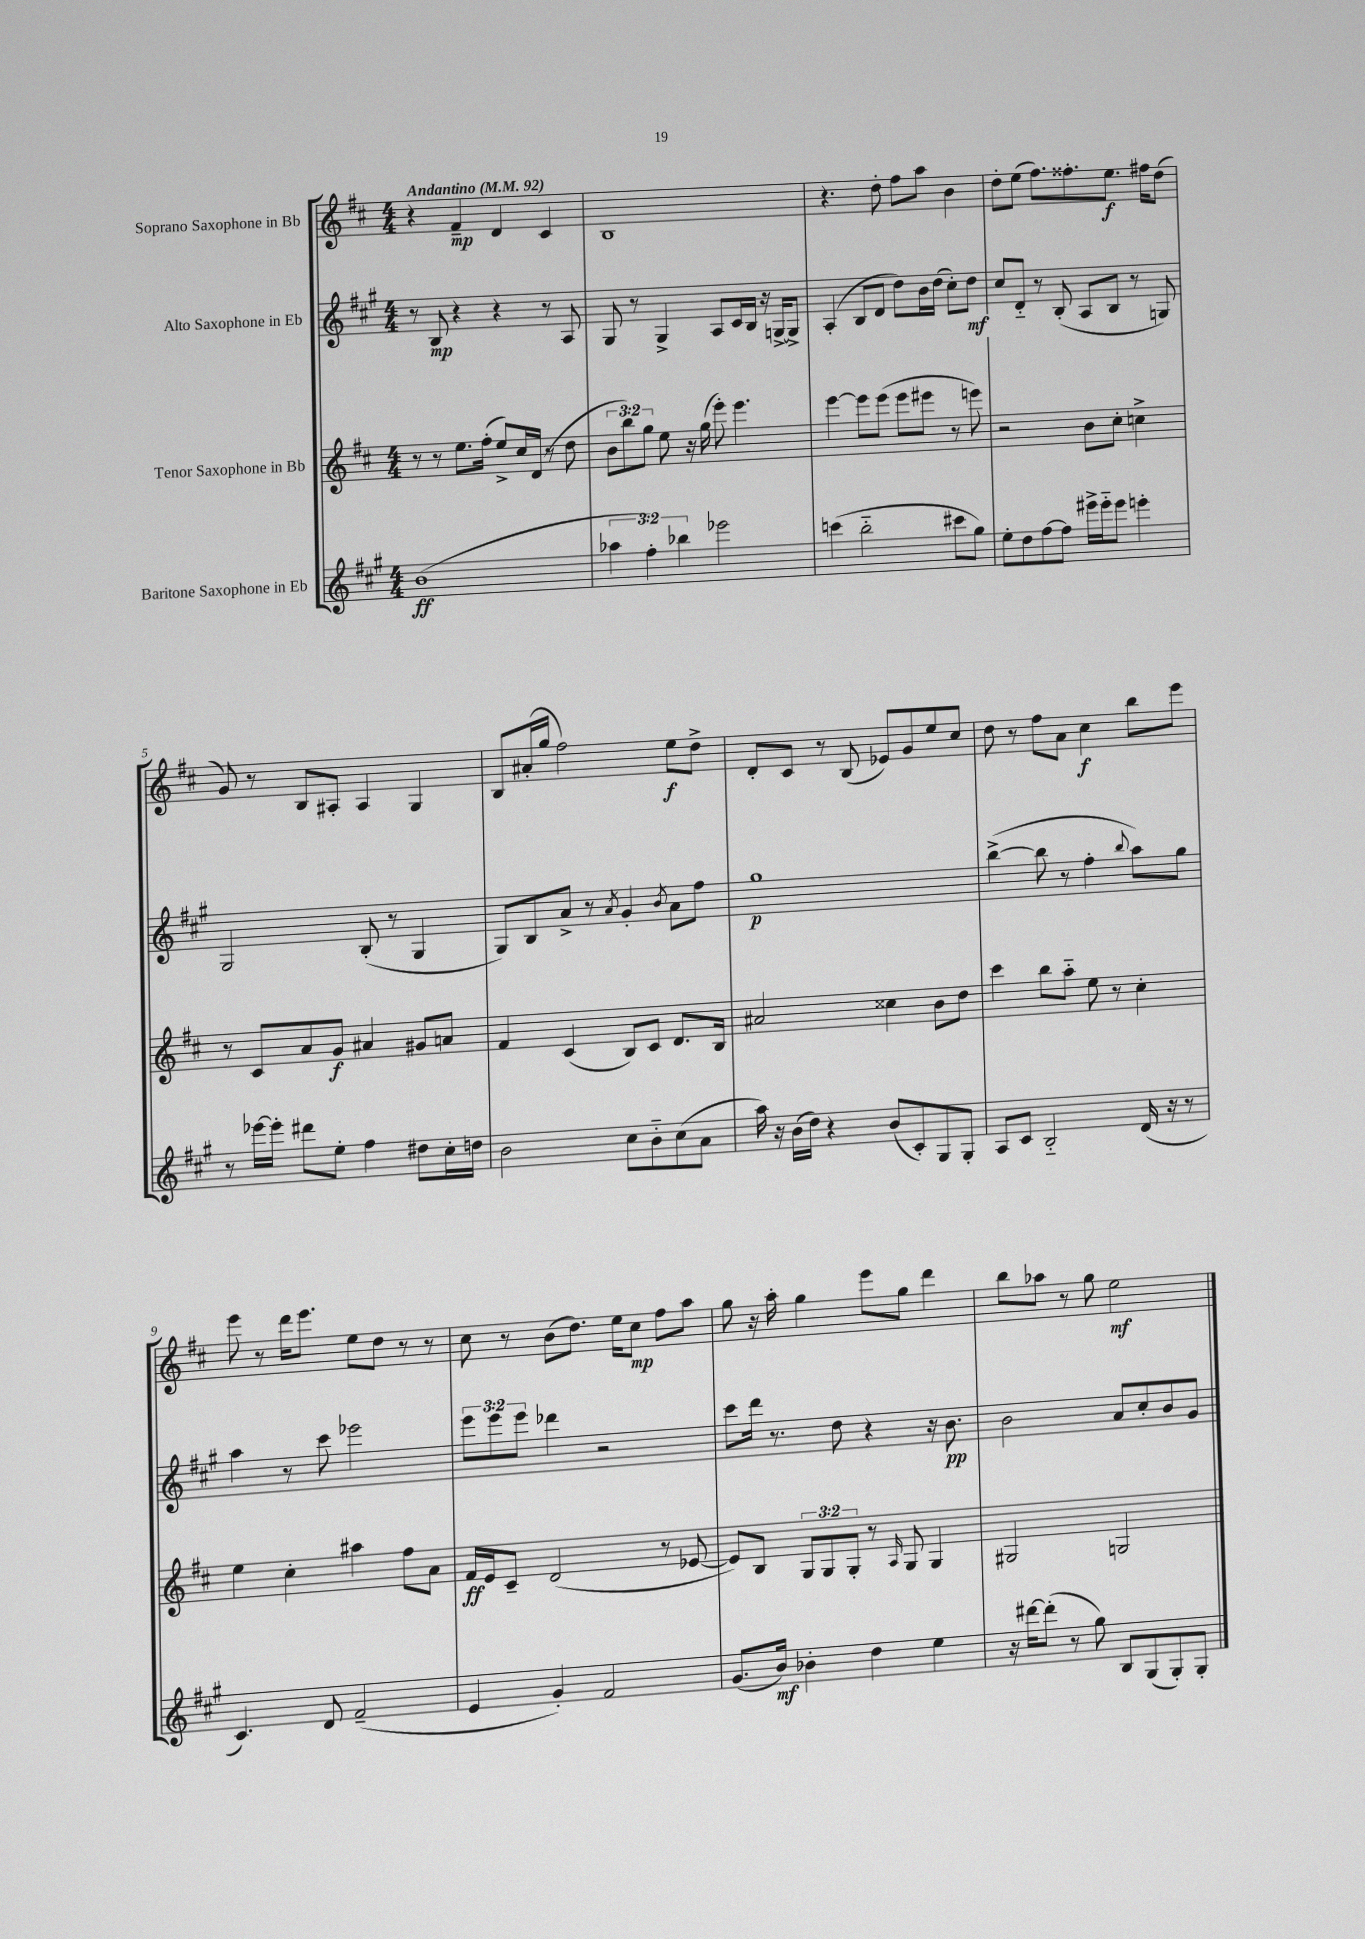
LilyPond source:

<<
\new StaffGroup <<
\new Staff = "s0" \with { instrumentName = "Soprano Saxophone in Bb" } {
    \clef treble \key d \major \numericTimeSignature \time 4/4 \tempo "Andantino" 4 = 92
    r4 fis'4--\mp d'4 cis'4 |
    b1 |
    r4. d''8-. fis''8 a''8 b'4 |
    d''8-. e''8( fis''8.) fisis''8.-. e''8.\f fis''16 d''8( |
    g'8) r8 b8 ais8-. ais4 g4 |
    b8 ais'16-.( g''16 fis''2) e''8\f d''8-> |
    d'8-. cis'8 r8 b8( ees'8) g'8 e''8 cis''8 |
    d''8 r8 fis''8 a'8 cis''4\f b''8 e'''8 |
    e'''8 r8 d'''16 e'''8. e''8 d''8 r8 r8 |
    cis''8 r8 b'8( d''8.) e''16 cis''8\mp fis''8 a''8 |
    g''8 r16 a''16-. g''4 e'''8 g''8 d'''4 |
    b''8 aes''8 r8 g''8 e''2\mf \bar "|." |
}
\new Staff = "s1" \with { instrumentName = "Alto Saxophone in Eb" } {
    \clef treble \key a \major \numericTimeSignature \time 4/4 \override Staff.TupletNumber.text = #tuplet-number::calc-fraction-text
    r8 b8\mp r4 r4 r8 a8 |
    gis8 r8 gis4-> a8 cis'16 b16 r16 g16~-> g8-> |
    a4-.( b8 d'8 d''8) b'16 d''16( cis''8-.) d''8\mf |
    cis''8 d'8-_ r8 b8-.( a8 b8 r8 g8) |
    gis2 b8-.( r8 gis4 |
    gis8) b8 a'8-> r8 \acciaccatura { a'8 } gis'4-. \acciaccatura { b'8 } a'8 fis''8 |
    gis''1\p |
    b''4~->( b''8 r8 fis''4-. \appoggiatura { b''8 } a''8) gis''8 |
    a''4 r8 cis'''8 ees'''2 |
    \tuplet 3/2 { e'''8 e'''8 e'''8 } des'''4 r2 |
    cis'''8 d'''16 r8. d''8 r4 r16 b'8.\pp |
    b'2 a'8 cis''8-. b'8 gis'8 \bar "|." |
}
\new Staff = "s2" \with { instrumentName = "Tenor Saxophone in Bb" } {
    \clef treble \key d \major \numericTimeSignature \time 4/4 \override Staff.TupletNumber.text = #tuplet-number::calc-fraction-text
    r8 r8 e''8. fis''16-.( e''8->) cis''16 d'16( r8 d''8 |
    \tuplet 3/2 { b'8 b''8) g''8 } e''8 r16 g''16( e'''8-.) e'''4. |
    e'''4~ e'''8 e'''8( e'''8 eis'''8 r8 e'''8) |
    r2 b'8 cis''8-. c''4-> |
    r8 cis'8 a'8 g'8\f ais'4 gis'8 a'8 |
    fis'4 cis'4( b8) cis'8 d'8. b16 |
    ais'2 cisis''4 b'8 d''8 |
    cis'''4 b''8 a''8-_ e''8 r8 cis''4-. |
    e''4 cis''4-. ais''4 fis''8 a'8 |
    fis'16\ff e'16 cis'8-- d'2( r8 ees'8~ |
    ees'8) b8 \tuplet 3/2 { g8 g8 g8-. } r8 \grace { a16 } g8 g4 |
    gis2 g2 \bar "|." |
}
\new Staff = "s3" \with { instrumentName = "Baritone Saxophone in Eb" } {
    \clef treble \key a \major \numericTimeSignature \time 4/4 \override Staff.TupletNumber.text = #tuplet-number::calc-fraction-text
    b'1\ff( |
    \tuplet 3/2 { aes''4 fis''4-.) bes''4 } ees'''2 |
    c'''4( b''2-_ cis'''8 gis''8) |
    e''8-. d''8 fis''8~ fis''8 eis'''16-> eis'''16-_ eis'''8 e'''4-. |
    r8 ees'''16~ ees'''16-. dis'''8 e''8-. fis''4 dis''8 cis''16-. d''16 |
    b'2 cis''8 b'8-_ cis''8( a'8 |
    a''16) r16 b'16( d''16) r4 b'8( cis'8-.) gis8 gis8-. |
    a8 cis'8 b2-_ d'16( r16 r8 |
    cis'4.) d'8 fis'2--( |
    e'4 gis'4-.) fis'2 |
    gis'8.( b'16\mf) bes'4-. d''4 e''4 |
    r16 dis'''16~ dis'''8-.( r8 gis''8) b8 gis8( gis8-.) gis8-. \bar "|." |
}
>>
>>
